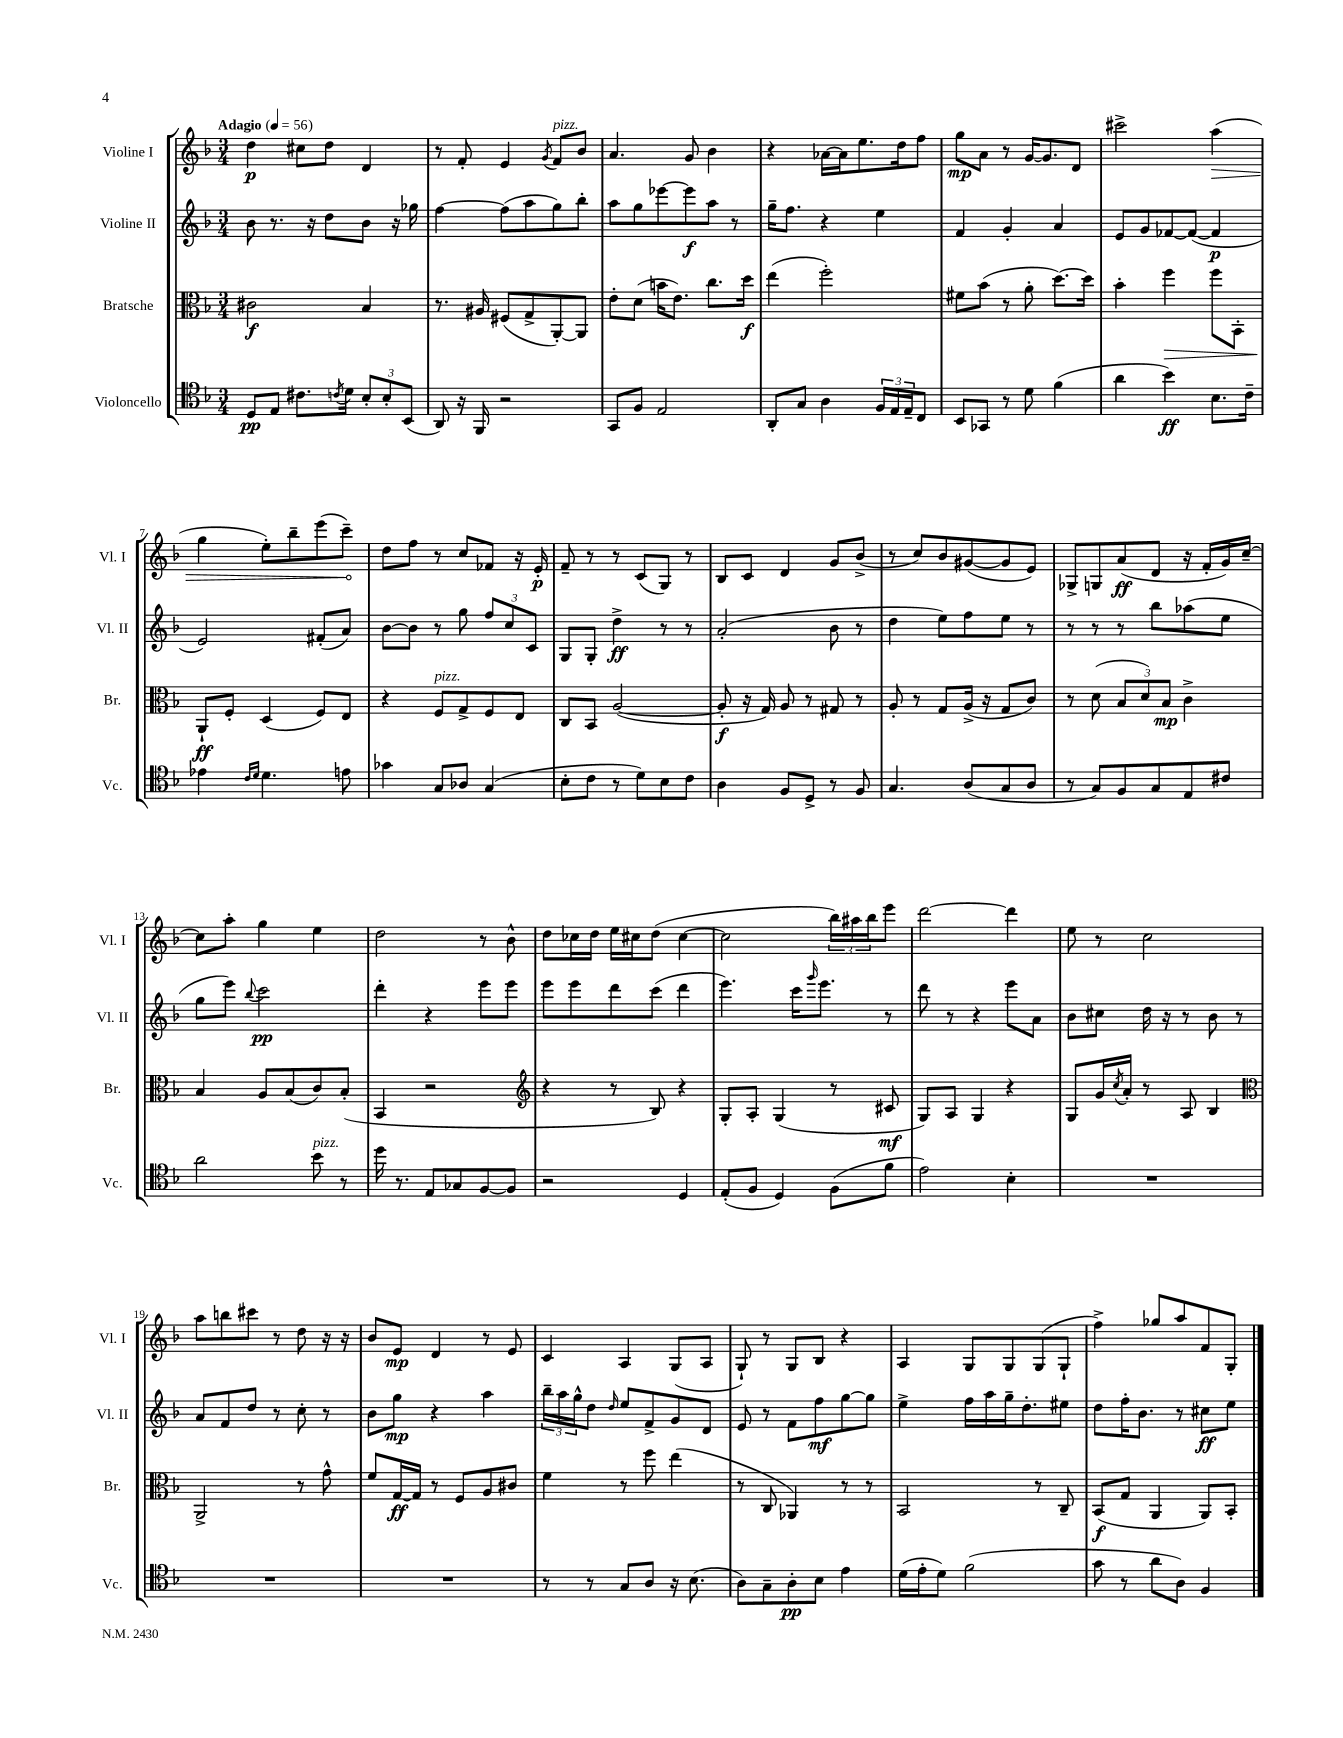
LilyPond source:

<<
\new StaffGroup <<
\new Staff = "s0" \with { instrumentName = "Violine I" shortInstrumentName = "Vl. I" } {
    \clef treble \key f \major \numericTimeSignature \time 3/4 \tempo "Adagio" 4 = 56
    d''4\p cis''8 d''8 d'4 |
    r8 f'8-. e'4 \acciaccatura { g'8 } f'8^\markup { \italic "pizz." } bes'8 |
    a'4. g'8 bes'4 |
    r4 aes'16~ aes'16 e''8. d''16 f''8 |
    g''8\mp a'8 r8 g'16~ g'8. d'8 |
    cis'''2-> \once \override Hairpin.circled-tip = ##t a''4\>( |
    g''4 e''8-.) bes''8-- e'''8( c'''8--\!) |
    d''8 f''8 r8 c''8 fes'8 r16 e'16-.\p |
    f'8-- r8 r8 c'8( g8) r8 |
    bes8 c'8 d'4 g'8 bes'8->( |
    r8 c''8) bes'8 gis'8~( gis'8 e'8) |
    ges8-> g8 a'8\ff( d'8 r16 f'16-. g'16) c''16~-- |
    c''8 a''8-. g''4 e''4 |
    d''2 r8 bes'8-^ |
    d''8 ces''16 d''16 e''16 cis''16 d''8( cis''4~ |
    cis''2 \tuplet 3/2 { bes''16) ais''16 bes''16 } e'''8 |
    d'''2~ d'''4 |
    e''8 r8 c''2 |
    a''8 b''8 cis'''8 r8 d''8 r16 r16 |
    bes'8 e'8\mp d'4 r8 e'8 |
    c'4 a4 g8( a8 |
    g8-!) r8 g8 bes8 r4 |
    a4 g8 g8 g8( g8-! |
    f''4->) ges''8 a''8 f'8 g8-. \bar "|." |
}
\new Staff = "s1" \with { instrumentName = "Violine II" shortInstrumentName = "Vl. II" } {
    \clef treble \key f \major \numericTimeSignature \time 3/4
    bes'8 r8. r16 d''8 bes'8 r16 ges''16 |
    f''4~ f''8( a''8 g''8) bes''8-. |
    a''8 g''8 ees'''8~ ees'''8\f a''8 r8 |
    g''16-- f''8. r4 e''4 |
    f'4 g'4-. a'4 |
    e'8 g'8 fes'8~ fes'8~( fes'4\p |
    e'2) fis'8-.( a'8) |
    bes'8~ bes'8 r8 g''8 \tuplet 3/2 { f''8 c''8 c'8 } |
    g8 g8-. d''4->\ff r8 r8 |
    a'2-.( bes'8 r8 |
    d''4 e''8) f''8 e''8 r8 |
    r8 r8 r8 bes''8 aes''8( e''8 |
    g''8 e'''8) \appoggiatura { bes''8 } c'''2\pp |
    d'''4-. r4 e'''8 e'''8 |
    e'''8 e'''8 d'''8 c'''8( d'''4 |
    e'''4.) c'''16 \grace { g'''16 } e'''8. r8 |
    d'''8 r8 r4 e'''8 a'8 |
    bes'8 cis''8 d''16 r16 r8 bes'8 r8 |
    a'8 f'8 d''8 r8 c''8-. r8 |
    bes'8 g''8\mp r4 a''4 |
    \tuplet 3/2 { bes''16-- a''16 g''16-^ } d''8 \grace { d''16 } e''8 f'8-> g'8 d'8 |
    e'8 r8 f'8 f''8\mf g''8~ g''8 |
    e''4-> f''16 a''16 g''16-- d''8.-. eis''8 |
    d''8 f''16-. bes'8. r8 cis''8\ff e''8 \bar "|." |
}
\new Staff = "s2" \with { instrumentName = "Bratsche" shortInstrumentName = "Br." } {
    \clef alto \key f \major \numericTimeSignature \time 3/4
    cis'2\f bes4 |
    r8. ais16 fis8( g8-> a,8~-.) a,8 |
    e'8-. d'8( b'16 e'8.) c''8. d''16\f |
    e''4( f''2-.) |
    fis'8 bes'8( r8 a'8-. d''8.~) d''16 |
    bes'4-. f''4\> f''8 bes,8-. |
    a,8-!\ff\! f8-. d4( f8) e8 |
    r4 f8^\markup { \italic "pizz." } g8-> f8 e8 |
    c8 bes,8 a2~( |
    a8-.\f r16 g16) a8 r8 gis8 r8 |
    a8-. r8 g8 a16->( r16 g8 c'8) |
    r8 d'8( \tuplet 3/2 { bes8 d'8) bes8\mp } c'4-> |
    bes4 a8 bes8( c'8) bes8-.( |
    bes,4 r2 |
    \clef treble r4 r8 bes8) r4 |
    g8-. a8-. g4( r8 cis'8\mf |
    g8) a8 g4 r4 |
    g8 g'16 \acciaccatura { c''8 } a'16-. r8 a8 bes4 |
    \clef alto a,2-> r8 g'8-^ |
    f'8 g16~\ff g16 r8 f8 a8 cis'8 |
    f'4 r8 f''8 e''4( |
    r8 c8 aes,4) r8 r8 |
    bes,2 r8 c8-- |
    bes,8\f( g8 a,4 a,8) bes,8-. \bar "|." |
}
\new Staff = "s3" \with { instrumentName = "Violoncello" shortInstrumentName = "Vc." } {
    \clef tenor \key f \major \numericTimeSignature \time 3/4
    d8\pp e8 cis'8. \acciaccatura { c'8 } d'16 \tuplet 3/2 { bes8-. bes8-. bes,8( } |
    a,8) r16 f,16 r2 |
    g,8 f8 e2 |
    a,8-. g8 a4 \tuplet 3/2 { f16 e16 e16-- } c8 |
    bes,8 ges,8 r8 d'8 f'4( |
    a'4 bes'4\ff) bes8. c'16-- |
    ees'4 \grace { c'16 d'16 } d'4. e'8 |
    ges'4 g8 aes8 g4( |
    bes8-. c'8 r8 d'8) bes8 c'8 |
    a4 f8 d8-> r8 f8 |
    g4. a8( g8 a8 |
    r8 g8) f8 g8 e8 cis'8 |
    a'2 bes'8^\markup { \italic "pizz." } r8 |
    d''16 r8. e8 ges8 f8~ f8 |
    r2 d4 |
    e8-.( f8 d4) f8( f'8 |
    e'2) bes4-. |
    R2. |
    R2. |
    R2. |
    r8 r8 g8 a8 r16 bes8.( |
    a8) g8-- a8-.\pp bes8 e'4 |
    d'16( e'16-. d'8) f'2( |
    g'8 r8 a'8 a8) f4 \bar "|." |
}
>>
>>
